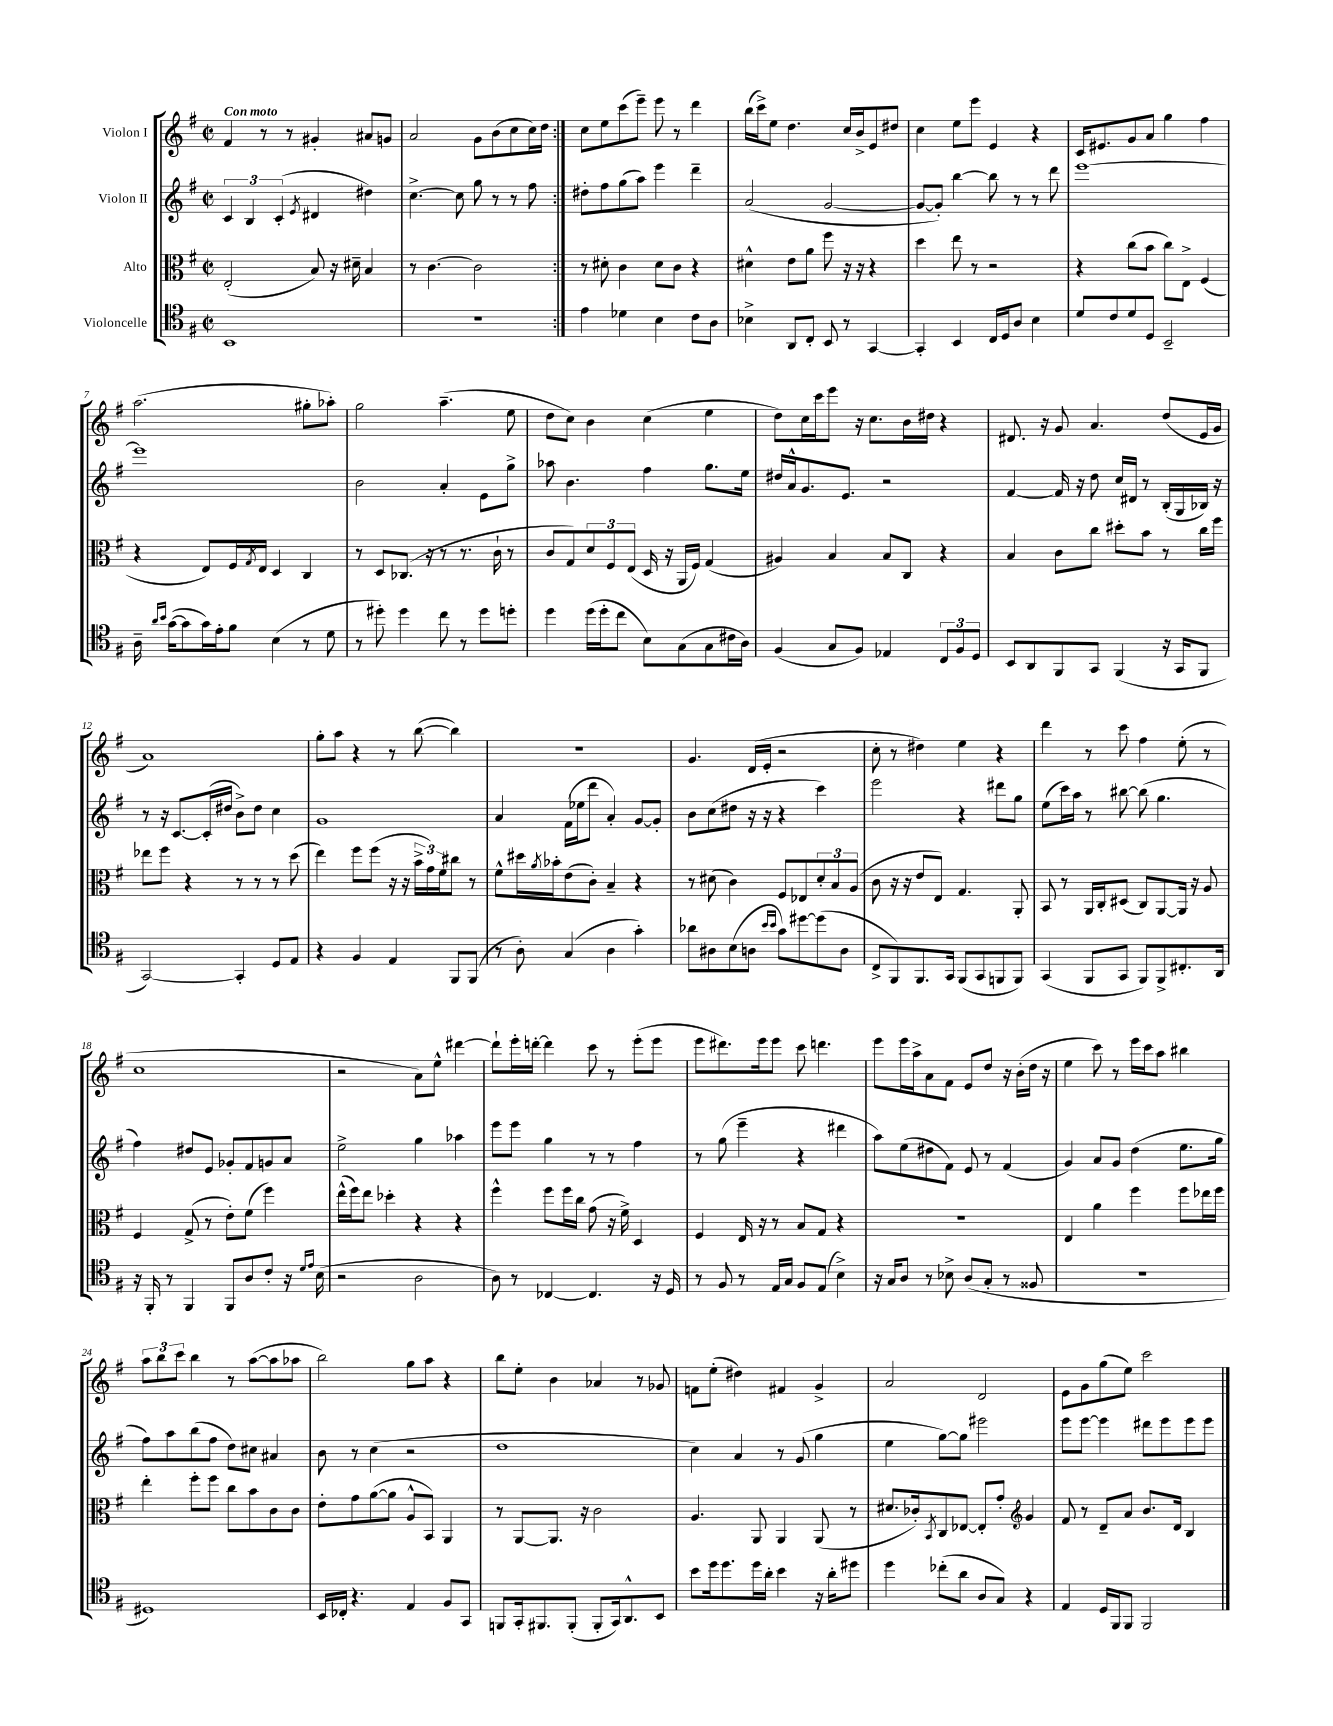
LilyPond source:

<<
\new StaffGroup <<
\new Staff = "s0" \with { instrumentName = "Violon I" } {
    \clef treble \key g \major \defaultTimeSignature \time 2/2 \tempo "Con moto"
    \repeat volta 2 { fis'4 r8 r8 gis'4-. ais'8 g'8 |
    a'2 g'8 b'8( c''8 c''16) d''16 | }
    c''8 e''8 c'''8( e'''8--) e'''8 r8 d'''4 |
    b''16( c'''16->) e''8 d''4. c''16 b'16-> e'8 dis''8 |
    c''4 e''8 e'''8 e'4 r4 |
    c'16 eis'8. g'8 a'8 g''4 fis''4 |
    a''2.( gis''8-. aes''8-.) |
    g''2 a''4.--( e''8 |
    d''8 c''8) b'4 c''4( e''4 |
    d''8) c''16 c'''16 e'''8 r16 c''8. b'16 dis''16 r4 |
    dis'8. r16 g'8 a'4. d''8( e'16 g'16 |
    a'1) |
    g''8-. a''8 r4 r8 b''8~( b''4) |
    r1 |
    g'4. d'16( e'16-. r2 |
    c''8-. r8 dis''4) e''4 r4 |
    d'''4 r8 c'''8 fis''4 e''8-.( r8 |
    c''1 |
    r2 a'8) e''8-^ dis'''4~ |
    dis'''8-! e'''16-. d'''16~-. d'''4 c'''8 r8 e'''8-.( e'''8 |
    e'''8 dis'''8.) e'''16 e'''8 c'''8 d'''4. |
    e'''8 e'''16 a''16-> a'8 fis'8 e'8 d''8 r16 b'16-.( d''16 r16 |
    e''4 c'''8) r8 e'''16 c'''16 a''8 bis''4 |
    \tuplet 3/2 { a''8 b''8 c'''8 } b''4 r8 a''8~( a''8 aes''8 |
    b''2) g''8 a''8 r4 |
    b''8 e''8-. b'4 aes'4 r8 ges'8 |
    f'8 e''8-.( dis''4) fis'4 g'4-> |
    a'2 d'2 |
    e'8 g'8 g''8( e''8) c'''2 \bar "|." |
}
\new Staff = "s1" \with { instrumentName = "Violon II" } {
    \clef treble \key g \major \defaultTimeSignature \time 2/2
    \repeat volta 2 { \tuplet 3/2 { c'4 b4 c'4-.( } \acciaccatura { e'8 } dis'4 dis''4) |
    c''4.~-> c''8 g''8 r8 r8 fis''8 | }
    dis''8-. fis''8 g''8( a''8) e'''4 d'''4-- |
    a'2( g'2~ |
    g'8~ g'8-.) b''4~ b''8 r8 r8 d'''8 |
    e'''1~ |
    e'''1 |
    b'2 a'4-. e'8 g''8-> |
    aes''8 b'4. fis''4 g''8. e''16 |
    dis''16 a'16-^ g'8. e'8. r2 |
    fis'4~ fis'16 r16 d''8 c''16 dis'16 r8 b16-.( g16 bes16) r16 |
    r8 r16 c'8.~ c'16-.( dis''16 b'8->) dis''8 c''4 |
    g'1 |
    a'4 fis'16( ees''16 d'''8 a'4-.) g'8~ g'8-. |
    b'8 c''8( dis''8 r16 r16 r4 c'''4) |
    e'''2 r4 dis'''8 g''8 |
    e''8( c'''16) a''16 r8 bis''8~ bis''8( g''4. |
    fis''4) dis''8 e'8 ges'8-. fis'8 g'8 a'8 |
    e''2-> g''4 aes''4 |
    e'''8 e'''8 g''4 r8 r8 fis''4 |
    r8 g''8( e'''4-- r4 dis'''4 |
    a''8) e''8( dis''8 fis'8) e'8 r8 fis'4( |
    g'4) a'8 g'8 d''4( e''8. g''16 |
    fis''8) a''8 b''8( fis''8 d''8) cis''8 ais'4 |
    b'8 r8 c''4( r2 |
    d''1 |
    c''4) a'4 r8 g'8( g''4 |
    e''4 g''8~) g''8 eis'''2 |
    e'''8 e'''8~ e'''4 dis'''8 e'''8 e'''8 e'''8 \bar "|." |
}
\new Staff = "s2" \with { instrumentName = "Alto" } {
    \clef alto \key g \major \defaultTimeSignature \time 2/2
    \repeat volta 2 { e2-.( b8) r16 dis'16-- b4 |
    r8 c'4.~ c'2 | }
    r8 dis'8-. c'4 dis'8 c'8 r4 |
    dis'4-^ e'8 a'8 fis''8 r16 r16 r4 |
    d''4 e''8 r8 r2 |
    r4 c''8( b'8 c''8) e8-> fis4( |
    r4 e8) fis16 \acciaccatura { g8 } e16 d4 c4 |
    r8 d8 ces8.( r16 r8 r8. c'16-! r8 |
    c'8 g8) \tuplet 3/2 { d'8 fis8 e8( } d16 r16 a,16 fis16) g4( |
    ais4) b4 b8 c8 r4 |
    b4 c'8 c''8 dis''8-. b'8 r8 c''16 fis''16 |
    ees''8 fis''8 r4 r8 r8 r8 d''8( |
    e''4) fis''8 fis''8( r16 r16 \tuplet 3/2 { b'16-> g'16) fis'16 } cis''8 r8 |
    fis'8-^ dis''16 \acciaccatura { a'8 } bes'16-. e'8( c'8-.) b4-- r4 |
    r8 dis'8( c'4) fis8 ees8 \tuplet 3/2 { dis'8-. b8 a8( } |
    c'8 r16 r16 e'8 e8) g4. a,8-. |
    b,8 r8 a,16 c16-. dis8( c8) a,8~ a,16 r16 a8 |
    fis4 g8->( r8 e'8-.) fis'8( fis''4) |
    e''16-^( fis''16) e''8 des''4-. r4 r4 |
    fis''4-^ fis''8 fis''16 c''16 g'8( r16 fis'16->) d4 |
    fis4 e16 r16 r8 b8 g8 r4 |
    R1 |
    e4 a'4 fis''4 fis''8 ees''16 fis''16 |
    e''4-. fis''8-. fis''8 c''8 b'8 c'8 c'8 |
    e'8-. g'8 a'8~( a'8 a8-^ b,8) a,4 |
    r8 a,8~ a,8. r16 c'2 |
    a4. a,8 a,4 a,8( r8 |
    dis'8. ces'16-.) \acciaccatura { b,8 } c8 ees8~ ees8-. g'8-. \clef treble g'4 |
    fis'8 r8 d'8-- a'8 b'8. d'16 b4 \bar "|." |
}
\new Staff = "s3" \with { instrumentName = "Violoncelle" } {
    \clef tenor \key g \major \defaultTimeSignature \time 2/2
    \repeat volta 2 { b,1 |
    R1 | }
    e'4 des'4 b4 c'8 a8 |
    bes4-> a,8 c8-. b,8 r8 g,4~ |
    g,4-. b,4 c16 d16 a8 b4 |
    d'8 c'8 d'8 d8 b,2-- |
    a16-- \grace { a'16 b'16 } g'16~( g'8 g'16) e'16-. fis'8 b4( r8 d'8 |
    r8 dis''8-.) dis''4 c''8 r8 dis''8 d''8-. |
    d''4 d''16( d''16-. c''8 b8) g8( g8 cis'16 a16) |
    fis4( g8 fis8) ees4 \tuplet 3/2 { c8 fis8 d8 } |
    b,8 a,8 fis,8 g,8 fis,4( r16 g,16 fis,8 |
    g,2~) g,4-. d8 e8 |
    r4 fis4 e4 fis,8 fis,8( |
    r8 a8-.) g4( a4 g'4-.) |
    aes'8 ais8 b8( a8 \grace { b'16 b'16 } g'8) dis''8~ dis''8( a8 |
    c8-> fis,8) fis,8. g,16 fis,8( g,8 f,8 f,8) |
    g,4( fis,8 g,8 fis,8) fis,8-> cis8.-. a,16 |
    r16 fis,16-. r8 fis,4 fis,8 a8 c'8-. r16 \grace { d'16 e'16 } b16( |
    r2 a2 |
    a8) r8 ces4~ ces4. r16 d16 |
    r8 fis8 r8 e16 g16 fis8 e8( b4->) |
    r16 g16 a8 r8 bes8-> a8( g8-. r8 fisis8 |
    R1 |
    dis1) |
    b,16 ces16-. r4. e4 fis8 g,8 |
    f,8 g,16-. fis,8. fis,8-.( fis,8-. g,16) a,8.-^ b,8 |
    b'8 d''16 d''8. d''16 a'16-. b'4 r16 a'16-. dis''8 |
    d''4 ces''8-.( a'8 a8 g8) r4 |
    e4 d16 fis,16 fis,8 fis,2 \bar "|." |
}
>>
>>
